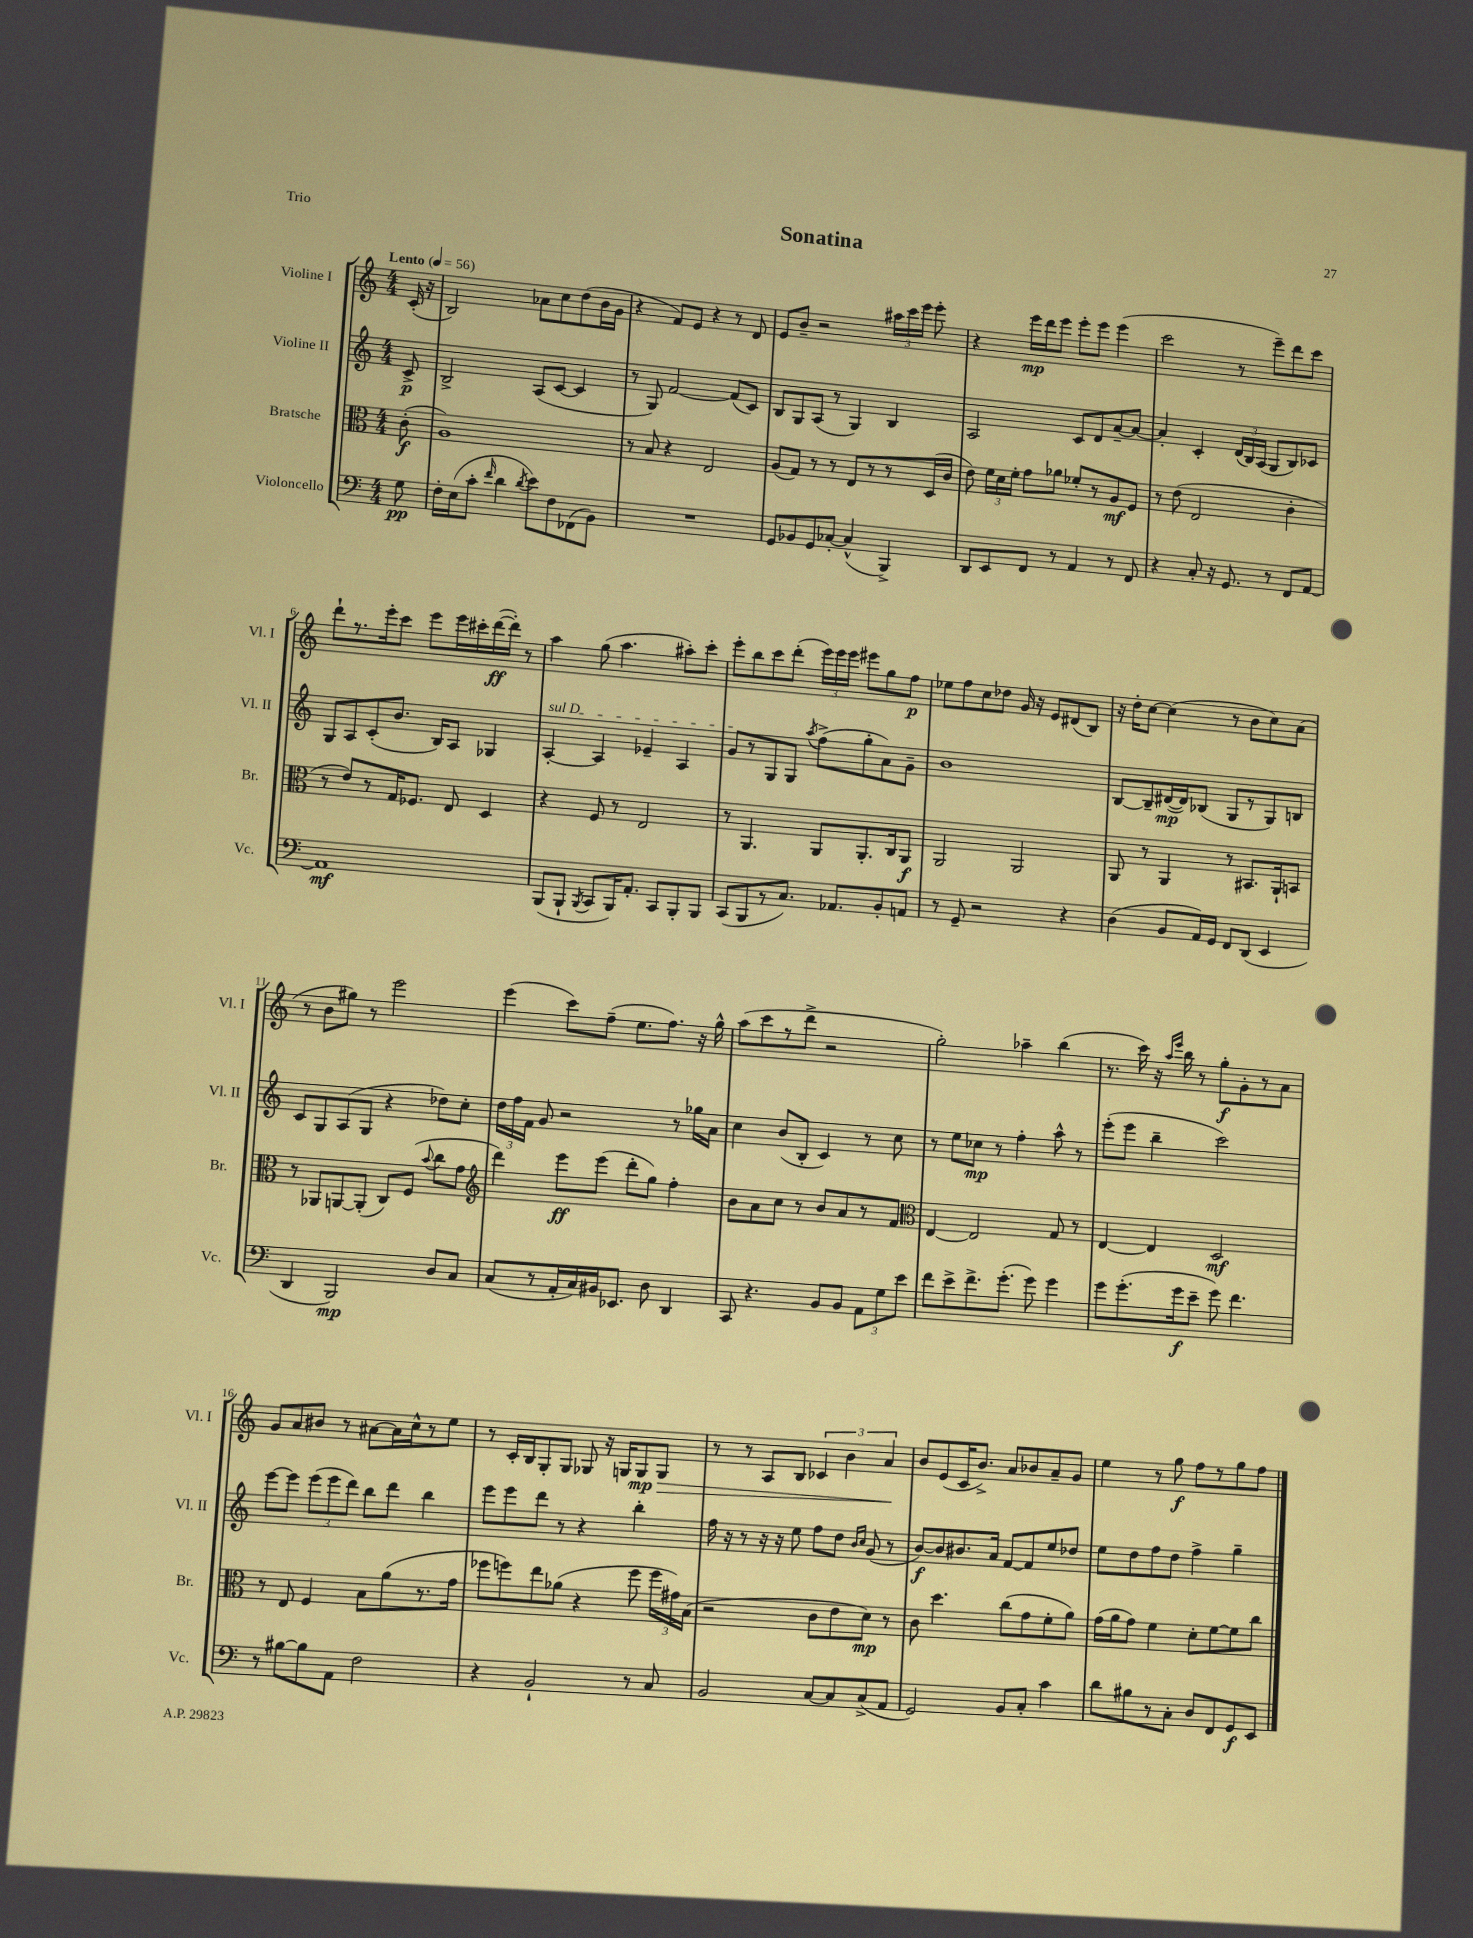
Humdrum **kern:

**kern	**kern	**kern	**kern
*staff4	*staff3	*staff2	*staff1
*clefF4	*clefC3	*clefG2	*clefG2
*k[]	*k[]	*k[]	*k[]
*M4/4	*M4/4	*M4/4	*M4/4
*MM56	*MM56	*MM56	*MM56
8G\	(8c'\	8c^/	(16c'/
.	.	.	16r
=	=	=	=
16F'\LL	1A)	2B^/	2B/)
(16E\J	.	.	.
8c'\J	.	.	.
16qqf/	.	.	.
4d\	.	.	.
8qd/	.	.	.
8e\L)	.	(8A/L	8a-\L
8F\	.	[8c/J	8cc\
(8FF-\	.	4c/]	(8dd\
8BB\J)	.	.	16b\L
.	.	.	16g\JJ
=	=	=	=
1r	8r	8r	4r
.	8B/	8G/)	.
.	4r	[2f/	8f/L)
.	.	.	8e/J
.	2E/	.	4r
.	.	(8f/]L	8r
.	.	8c/J)	8d/
=	=	=	=
8GG/L	(8A/L	8B/L	8e/L
8BB-/	8G/J)	8G/	8b~/J
8GG/	8r	(8A/J	2r
[8C-'/J	8r	8r	.
(4C-^^/]	8E/L	4G/)	.
.	8r	.	.
4BBB^/)	8r	4B/	24aa#\LL
.	.	.	24ccc\
.	.	.	24eee\JJ
.	(16D/L	.	8eee'\
.	16c/JJ	.	.
=	=	=	=
8DD/L	8e\)	2A/	4r
8EE/	24f\LL	.	.
.	24d\	.	.
.	24f'\JJ	.	.
8FF/J	8g\L	.	16eee\LL
.	.	.	16ddd\J
8r	8a-\J	.	8eee\J
4AA/	8f-'/L	8c/L	8eee'\L
.	8r	8d/	8eee\J
8r	8A/	[8a~/	(4eee\
8FF/	8F/J	8a/_J	.
=	=	=	=
4r	8r	4a'/]	2ccc\
.	(8e\	.	.
8C'/	2E/	4c'/	.
16r	.	.	.
8.GG/	.	.	.
.	.	(24d/LL	8r
.	.	24B/)	.
.	.	(24A/JJ	.
8r	.	8G/L	8eee~\L)
8FF/L	4c'\	8B/)	8ddd\
[8AA/J	.	8c-/J	8ccc\J
=	=	=	=
1AA]	8r	8G/L	8ddd`\L
.	8e/L)	8A/	8.r
.	8r	(8c'/	.
.	.	.	16eee'\k
.	16G/K	8.b/J	8ccc\J
.	8.F-/J	.	.
.	.	.	8eee\L
.	.	16B/LK)	.
.	8E/	8A/J	16eee\L
.	.	.	16ccc#'\
.	4D/	4G-/	([16ddd\
.	.	.	16ddd'\]JJ)
.	.	.	8r
=	=	=	=
(8BBB/L	4r	[4A'/	4aa\
8BBB`/J	.	.	.
8qBBB/	.	.	.
8CC/L	8F/	4A/]	(8gg\
16BBB/K)	8r	.	4.aa\
8.AA'/J	.	.	.
.	2E/	4e-~/	.
8CC/L	.	.	.
8BBB'/	.	4A/	8aa#'\L)
8BBB/J	.	.	8ccc'\J
=	=	=	=
(8CC/L	8r	8g/L	8eee'\L
8BBB/	4.AA/	8r	8bb\
8r	.	8G/	8ccc\
8.C/J)	.	8G/J	(8ddd'\J
.	.	8qaa/	.
.	8AA/L	(8ff^\L	24eee\LL)
.	.	.	24eee\
8.AA-/L	.	.	.
.	.	.	24eee\JJ
.	8.AA'/	8gg'\	8eee#\L
8BB'/	.	8a\)	8gg\
.	16C/k	.	.
8AA/J	8AA/J	8g~\J	8ff\J
=	=	=	=
8r	2AA/	1b	8ee-\L
8GG~/	.	.	8ff\
2r	.	.	8cc\
.	.	.	8dd-\J
.	2AA/	.	16g/
.	.	.	16r
.	.	.	8e/L
4r	.	.	(8d#/
.	.	.	8B/J)
=	=	=	=
(4D\	8AA/	[8B/L	16r
.	.	.	16dd'\LK
.	8r	8B~/]	[8cc\J
8BB/L	4AA/	([16d#/L	(4cc\]
.	.	16d#/]J)	.
16AA/L)	.	(8B-/J	.
16GG/JJ	.	.	.
8FF/L	8r	8G/L	8r
(8DD/J	8.BB#/L	8r	8b\L
4EE/	.	8G/)	8cc\)
.	16AA`/k	.	.
.	8BB/J	8B/J	(8a\J
=	=	=	=
4DD/	8r	8c/L	8r
.	8AA-/L	8G/	8b\L
2BBB/)	[8AA/	(8A/	8gg#\J)
.	(8AA'/]J	8G/J	8r
.	8C/L)	4r	2eee\
.	(8F/J	.	.
.	8qqb/	.	.
8D/L	8cc\L	8dd-\L)	.
8C/J	8g\J	8cc'\J	.
=	=	=	=
*	*clefG2	*	*
(8C/L	4ddd\)	24dd\LL	(4eee\
.	.	24ff\	.
.	.	24f\JJ	.
8r	.	8g/	.
16AA'/L	8eee\L	2r	8ccc\L)
16C/)	.	.	.
16BB#/J	(8eee\J	.	(8ff~\J
8.EE-/J	.	.	.
.	8ddd'\L	.	8.ee\L
8D\	8gg\J)	.	.
.	.	.	8.ff\J)
4DD/	4ff'\	8r	.
.	.	16gg-\LL	16r
.	.	16a\JJ	16gg^^\
=	=	=	=
8CC/	8b\L	4cc\	(8aa\L
4.r	8a\	.	8ccc\
.	8cc\J	(8b/L	8r
.	8r	8B'/J	8ddd^\J
8BB/L	8b/L	4c/)	2r
8BB/J	8a/	.	.
12AA\L	8r	8r	.
12G\	.	.	.
.	8f/J	8cc\	.
12e\J	.	.	.
=	=	=	=
*	*clefC3	*	*
8f\L	[4E/	8r	2gg'\)
8e^\	.	8ee\L	.
8.f^\	2E/]	8cc-\J	.
.	.	8r	.
(8.g'\J	.	.	.
.	.	4ff'\	4aa-~\
8g\)	.	.	.
4g\	8G/	8aa^^\	(4bb\
.	8r	8r	.
=	=	=	=
8g\L	[4E/	(8eee'\L	8.r
(8.g'\	.	8eee\J	.
.	.	.	16ccc\)
.	4E/]	4bb~\	16r
.	.	.	16qqaa/LL
.	.	.	16qqeee/JJ
16g\k	.	.	16bb\
8e~\J	.	.	8r
8g\)	2D/	2ccc\)	8gg'\L
4.f\	.	.	8g'\
.	.	.	8r
.	.	.	8a\J
=	=	=	=
8r	8r	[8eee\L	8g/L
[8B#\L	8E/	8eee\]J	8a/
8B#\]	4F/	(12eee\L	8b#/J
.	.	12eee\	.
8AA\J	.	.	8r
.	.	12ddd\J)	.
2F\	8B\L	8bb\L	[8a#\L
.	(8a\	8ddd\J	16a#\]L
.	.	.	16cc^^\J
.	8.r	4bb\	8r
.	.	.	8ee\J
.	16g\Jk	.	.
=	=	=	=
4r	8ff-\L	8eee\L	8r
.	8ff\)	8eee\	16c'/LL
.	.	.	16B/J
2BB`/	8ee\	8ddd\J	8G'/
.	(8a-\J	8r	8G/J
.	4r	4r	8G-/
.	.	.	16r
.	.	.	16G/LK
8r	8ff\	4bb'\	8G/
8C/	24ff\LL	.	8G/J
.	24g#\)	.	.
.	(24B\JJ	.	.
=	=	=	=
2BB/	2r	16ff\	8r
.	.	16r	.
.	.	8r	8r
.	.	16r	8A/L
.	.	16r	.
.	.	8ee\	8B/J
[8C/L	8c\L	8ff\L	6c-/
8C/]	8e\	8dd\J	.
.	.	.	6b\
.	.	16qqb/LL	.
.	.	16qqcc/JJ	.
(8C^/	8d\J)	(8g/	.
.	.	.	6a/
8AA/J	8r	8r	.
=	=	=	=
2GG/)	8c\	[8b/L)	8b/L
.	4.dd\	8b/]	(8e/
.	.	8.b#/	16c/K
.	.	.	8.b^/J)
.	.	16a/Jk	.
8BB/L	(8cc\L	[8f/L	8a/L
8C'/J	8g\	8f/]	8b-/
4c\	8f'\	8ee/	8a~/
.	8a\J)	8dd-/J	8g/J
=	=	=	=
8d\L	(16g\LL	8ee\L	4ee\
.	16a\J	.	.
8B#\	8g\J)	8dd\	.
8r	4f\	8ff\	8r
8C'\J	.	8dd\J	8gg\
8D/L	8d'\L	4ff^\	8ff\L
8FF/	[8f\	.	8r
8GG/	8f\]	4gg~\	8gg\
8EE/J	8cc\J	.	8ff\J
==	==	==	==
*-	*-	*-	*-
